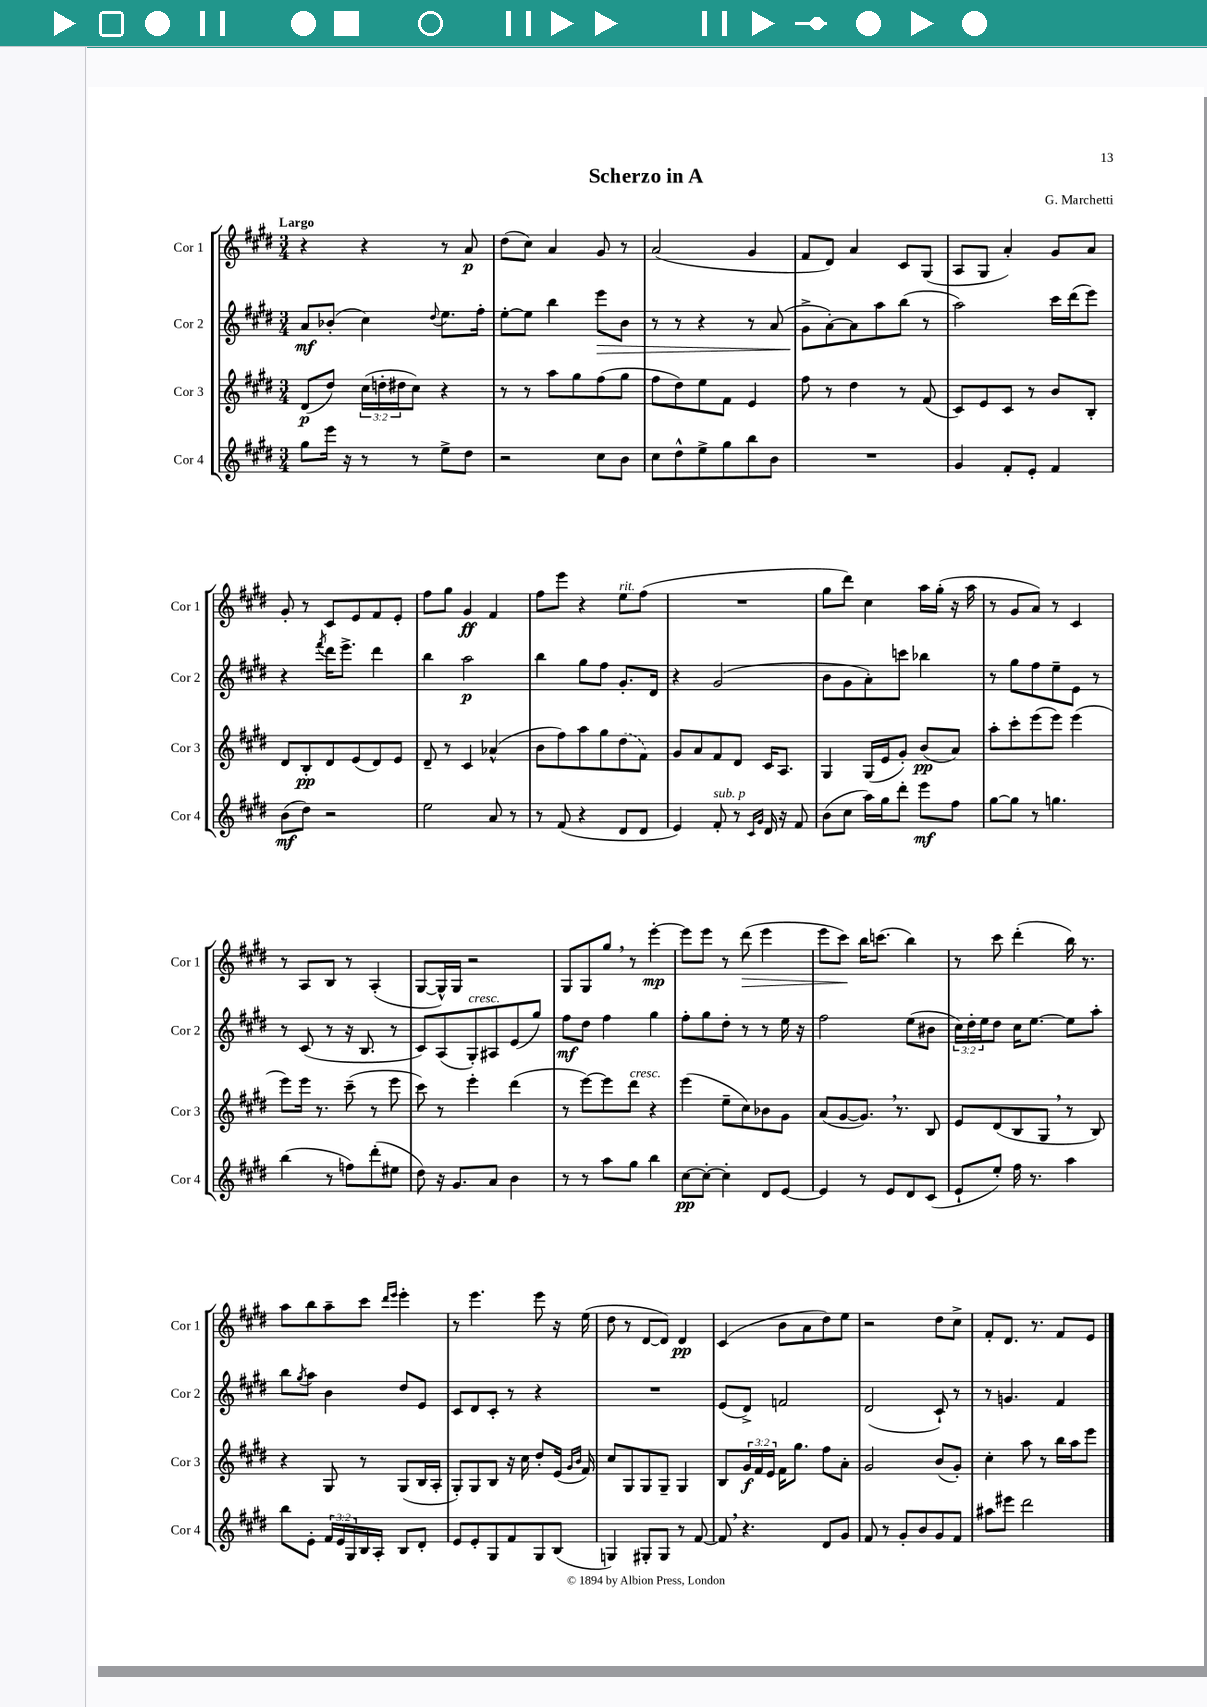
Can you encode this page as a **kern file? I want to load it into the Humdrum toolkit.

**kern	**kern	**kern	**kern
*staff4	*staff3	*staff2	*staff1
*clefG2	*clefG2	*clefG2	*clefG2
*k[f#c#g#d#]	*k[f#c#g#d#]	*k[f#c#g#d#]	*k[f#c#g#d#]
*M3/4	*M3/4	*M3/4	*M3/4
8gg#	(8d#	8a	4r
16eee	8dd#)	(8b-'	.
16r	.	.	.
8r	(24cc#	4cc#)	4r
.	24dd'	.	.
.	24dd#	.	.
8r	8cc#)	.	.
.	.	8qqdd#	.
8ee^	4r	8.ee	8r
8dd#	.	.	8a
.	.	16ff#'	.
=	=	=	=
2r	8r	[8ee'	(8dd#
.	8r	8ee]	8cc#)
.	8aa	4bb	4a
.	8gg#	.	.
8cc#	(8ff#	8eee	8g#
8b	8gg#	8b	8r
=	=	=	=
8cc#	8ff#	8r	(2a
8dd#^^	8dd#)	8r	.
8ee^	8ee	4r	.
8gg#	8f#	.	.
8bb	4e	8r	4g#
8b	.	(8a	.
=	=	=	=
2.r	8ff#	8g#^	8f#
.	8r	[8a')	8d#)
.	4dd#	8a]	4a
.	.	8aa	.
.	8r	(8bb	8c#
.	(8f#	8r	(8G#
=	=	=	=
4g#	8c#)	2aa)	8A
.	8e	.	8G#
8f#'	8c#	.	4a')
8e'	8r	.	.
4f#	8b	16ccc#	8g#
.	.	(16ddd#	.
.	8B'	8eee)	8a
=	=	=	=
(8b	8d#	4r	8g#'
8dd#)	8B'	.	8r
.	.	8qfff#	.
2r	8d#	16ddd#	8c#
.	.	8.eee^	.
.	(8e	.	8e
.	8d#)	4ddd#	8f#
.	8e	.	8e'
=	=	=	=
2ee	8d#~	4bb	8ff#
.	8r	.	8gg#
.	4c#	2aa	4g#
8a	(4a-^^	.	4f#
8r	.	.	.
=	=	=	=
8r	8b	4bb	8ff#
(8f#	8ff#)	.	8eee
4r	8aa	8gg#	4r
.	8gg#	8ff#	.
8d#	(8dd#	8.g#'	8ee
8d#	8f#)	.	(8ff#
.	.	16d#	.
=	=	=	=
4e)	8g#	4r	2.r
.	8a	.	.
8f#'	8f#	(2g#	.
8r	8d#	.	.
16qqc#	.	.	.
16qqg#	.	.	.
16d#	16c#	.	.
16r	8.A	.	.
8f#	.	.	.
=	=	=	=
(8b	4G#	8b	8gg#
8cc#	.	8g#	8ddd#)
16aa)	(16G#	8a')	4cc#
16gg#	16e	.	.
8ddd#'	8g#')	8ccc	.
8eee	(8b	4bb-	16aa
.	.	.	(16gg#'
8ff#	8a)	.	16r
.	.	.	16aa
=	=	=	=
[8gg#	8aa'	8r	8r
8gg#]	8ccc#'	8gg#	8g#
8r	(8eee	8ff#	8a)
4.gg	8eee)	8ee~	8r
.	(4eee	8e	4c#
.	.	8r	.
=	=	=	=
(4bb	8eee)	8r	8r
.	16eee	(8c#	8A
.	8.r	.	.
8r	.	8r	8B
8ff)	(8ccc#~	16r	8r
.	.	8.B	.
(8ddd#'	8r	.	(4A'
8ee#	8eee	8r	.
=	=	=	=
8dd#)	8ccc#)	8c#)	[8G#
16r	8r	(8A	16G#^^])
8.g#	.	.	16G#
.	4eee'	8G#')	2r
8a	.	8A#	.
4b	(4ddd#	(8e	.
.	.	8gg#)	.
=	=	=	=
8r	8r	8ff#	8G#
8r	[8eee)	8dd#	8G#
8aa	8eee]	4ff#	8gg#
8gg#	8ddd#	.	8r
4bb	4r	4gg#	[4eee'
=	=	=	=
[8cc#	(4eee	8ff#'	8eee]
8cc#'_	.	8gg#	8eee
4cc#']	8ee~	8dd#'	8r
.	8cc#)	8r	(8ddd#
8d#	8b-	8r	4eee
[8e	8g#	16ee	.
.	.	16r	.
=	=	=	=
4e]	(8a	2ff#	8eee
.	[8g#	.	8ccc#)
8r	8.g#])	.	16bb
.	.	.	(8.ccc
8e	.	.	.
.	8.r	.	.
8d#	.	(8ee	4bb)
(8c#	8B	8b#	.
=	=	=	=
8e`	8e	24cc#)	8r
.	.	24dd#'	.
.	.	24ee	.
8ee')	(8d#	8dd#	8ccc#
16ff#	8B	16cc#	(4ddd#'
8.r	.	[8.ee	.
.	8G#	.	.
4aa	8r	8ee]	16bb)
.	.	.	8.r
.	8B)	8aa'	.
=	=	=	=
8bb	4r	8bb	8aa
.	.	8qgg#	.
8e'	.	8aa	8bb
24f#	8G#	4b	8aa~
24e	.	.	.
24G#	.	.	.
16B	8r	.	8ccc#
16A'	.	.	.
.	.	.	16qqddd#
.	.	.	16qqeee
8B	(8G#	8dd#	4eee'
8d#'	16B	8e	.
.	16A'	.	.
=	=	=	=
8e	8G#')	8c#	8r
8e'	8G#	8d#	4.eee
8G#	8B	8c#'	.
8f#	16r	8r	.
.	16cc#	.	.
8G#	8dd#'	4r	8eee
(8B	(16e	.	16r
.	16qqg#	.	.
.	16qqb	.	.
.	16f#)	.	(16ee
=	=	=	=
4G)	8cc#	2.r	8dd#
.	8G#	.	8r
8G#'	8G#	.	[8d#
8G#	8G#~	.	8d#])
8r	4G#	.	4d#
[8f#	.	.	.
=	=	=	=
8f#]	8B	(8e	(4c#
4.r	24g#	8d#^)	.
.	24f#	.	.
.	24e	.	.
.	16f#	2f	8b
.	8.gg#	.	.
.	.	.	8a
8d#	8ff#	.	8dd#)
8g#	8a'	.	8ee
=	=	=	=
8f#	2g#	(2d#	2r
8r	.	.	.
8g#'	.	.	.
8b	.	.	.
8g#	(8b	8c#`)	8dd#
8f#	8g#')	8r	8cc#^
=	=	=	=
8aa#	4cc#'	8r	8f#'
8eee#	.	4.g	8.d#
2ddd#	8aa	.	.
.	.	.	8.r
.	8r	.	.
.	16bb	4f#	8f#
.	16aa	.	.
.	8eee	.	8e
==	==	==	==
*-	*-	*-	*-
